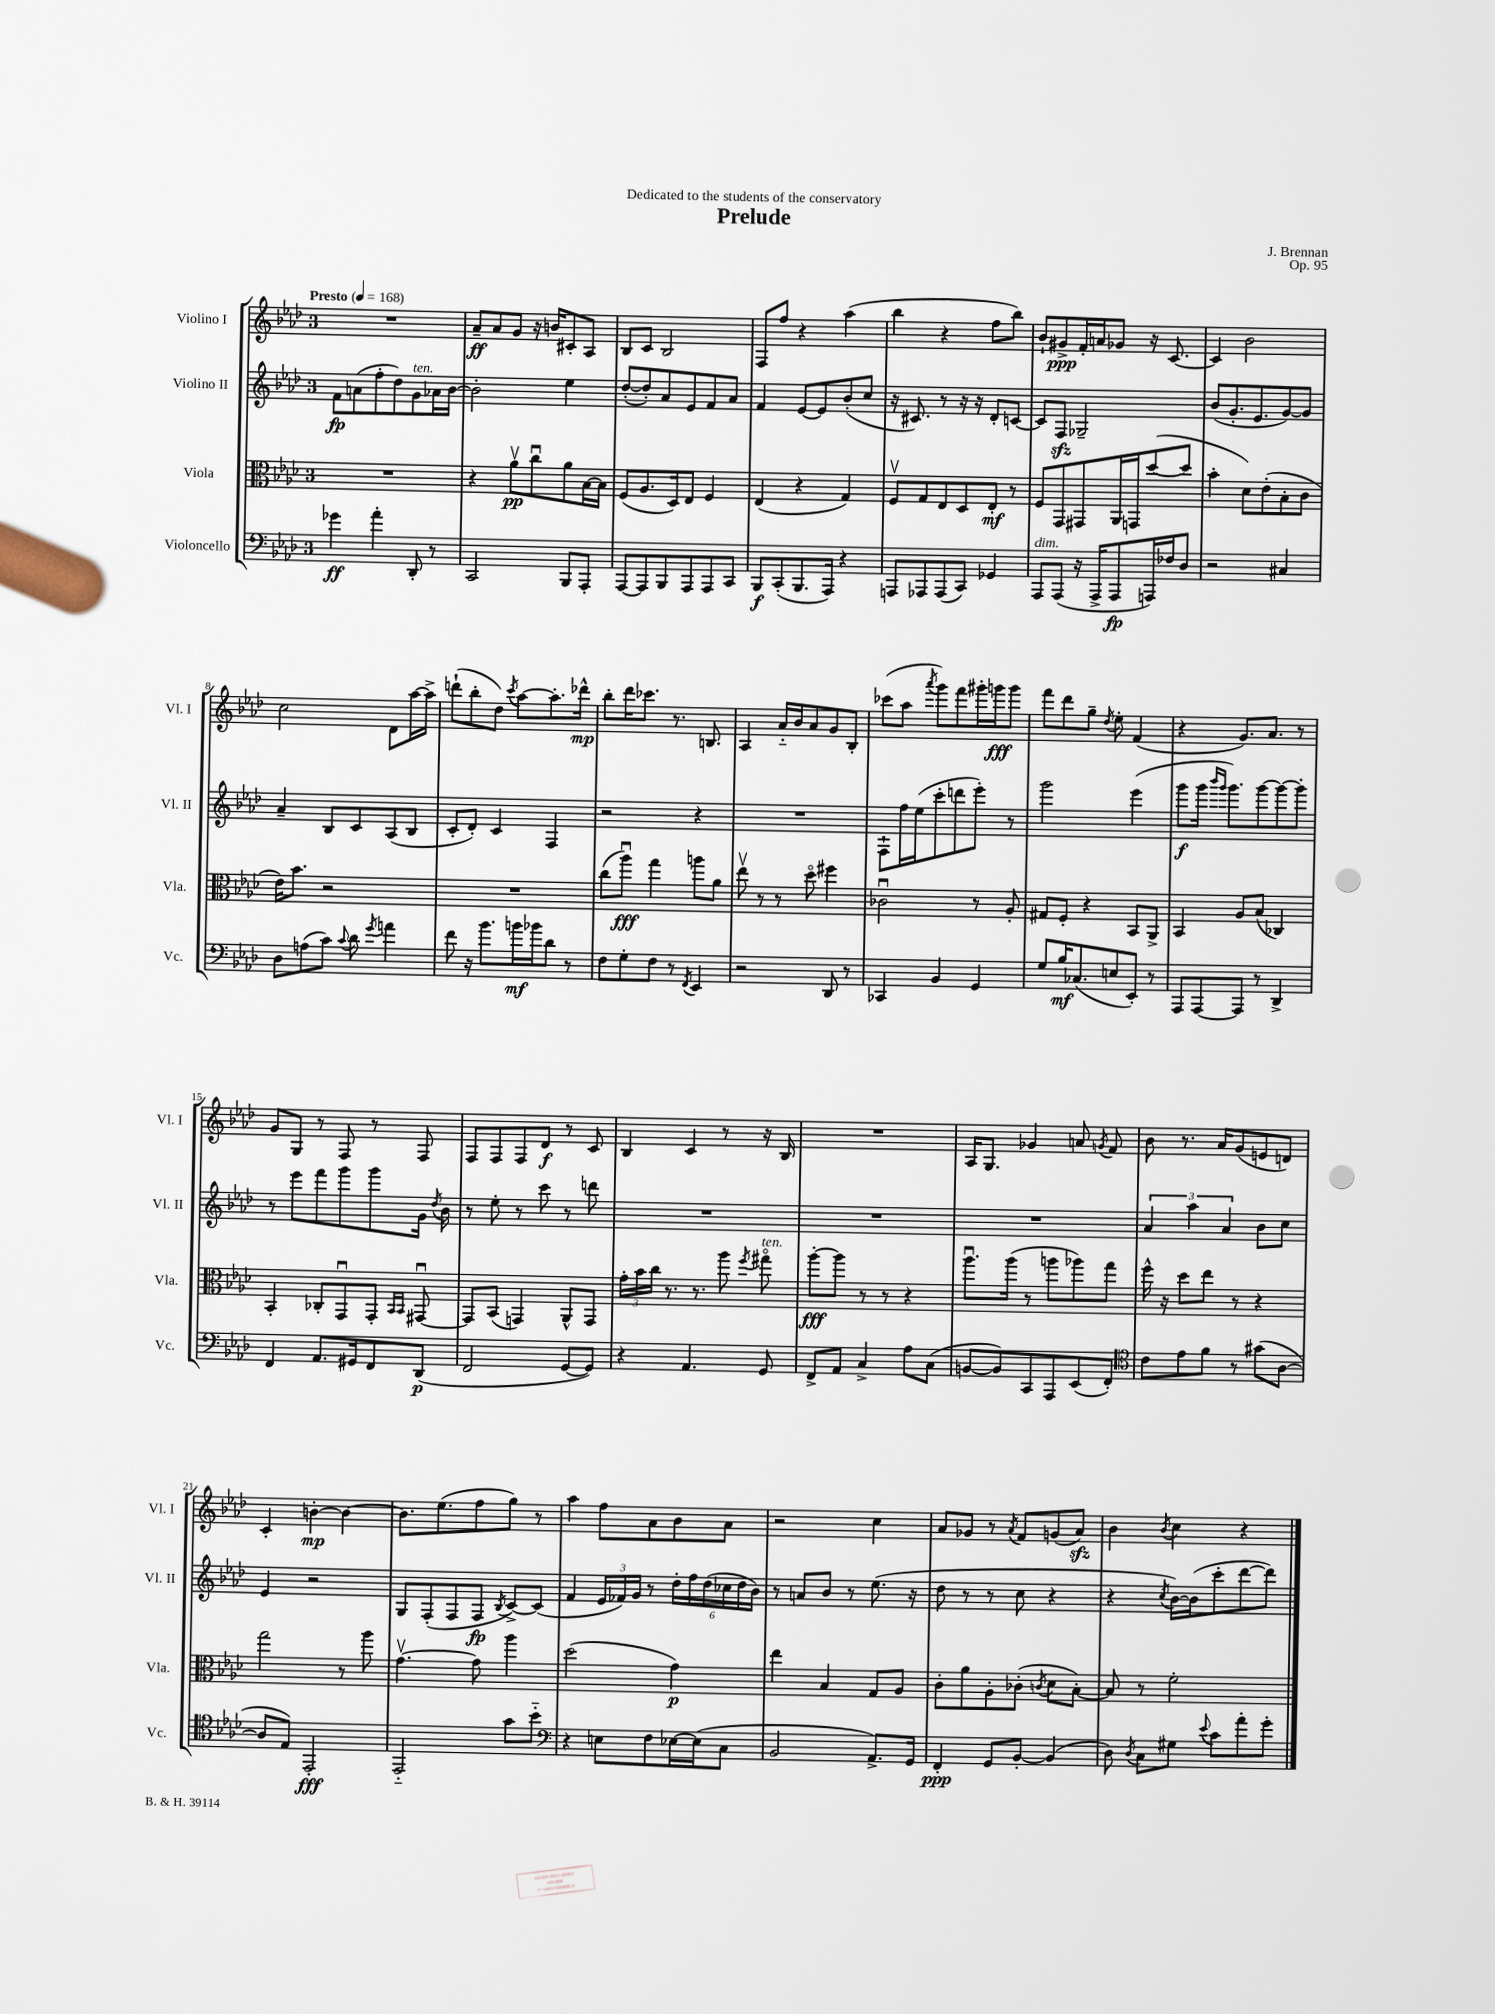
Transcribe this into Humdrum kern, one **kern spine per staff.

**kern	**kern	**kern	**kern
*staff4	*staff3	*staff2	*staff1
*clefF4	*clefC3	*clefG2	*clefG2
*k[b-e-a-d-]	*k[b-e-a-d-]	*k[b-e-a-d-]	*k[b-e-a-d-]
*M3/4	*M3/4	*M3/4	*M3/4
*MM168	*MM168	*MM168	*MM168
4g-\	2.r	8f\L	2.r
.	.	(8a\	.
4a-'\	.	8ff'\	.
.	.	8dd-\)	.
8DD-'/	.	8g\	.
8r	.	16a-\L	.
.	.	[16b-\JJ	.
=	=	=	=
2CC/	4r	2b-'\]	8a-~/L
.	.	.	8a-/
.	8a-v\L	.	8g/J
.	8ccu\	.	16r
.	.	.	16b/LK
8BBB-/L	8a-\	4ee-\	8c#'/
8AAA-'/J	[16B-\L	.	8A-/J
.	16B-\]JJ	.	.
=	=	=	=
[8AAA-/L	(8F/L	([8dd-'/L	8B-/L
8AAA-/]	8.A-/	8dd-'/])	8c/J
8BBB-/	.	8a-/	2B-/
.	16D-/k)	.	.
8AAA-/	8E-/J	8e-/	.
8AAA-/	4F/	8f/	.
8CC/J	.	8a-/J	.
=	=	=	=
8BBB-/L	(4E-/	4f/	8F/L
(8CC'/	.	.	8ff/J
8.BBB-/	4r	[8e-/L	4r
.	.	8e-/]	.
16AAA-/Jk)	.	.	.
4r	4G/)	(8b-'/	(4aa-\
.	.	8cc/J	.
=	=	=	=
8AAA/L	8Fv/L	16r	4bb-\
.	.	8.c#/)	.
8AAA-/	8G/	.	.
(8AAA-/	8E-/	8r	4r
8CC/J)	8D-/	16r	.
.	.	16r	.
4GG-/	8E-'/J	8d-'/L	8ff\L
.	8r	[8c/J	8bb-\J)
=	=	=	=
8AAA-/L	8F/L	8c/]L	8b-`/L
(8AAA-/J	8GG/	8F/J	8g#^/
16r	8GG#/	2G-~/	16f'/L
16AAA-^/LK	.	.	16a/J
8AAA-/	16AA-/L	.	8g-/J
.	16GG/J	.	.
16AAA/L)	([8dd-/	.	16r
16F-/J	.	.	[8.c/
8D-/J	8dd-/]J	.	.
=	=	=	=
2r	4b-'\	(8b-/L	4c/]
.	.	8.g'/	.
.	8d-\L)	.	2b-\
.	.	8.e-/	.
.	(8e-'\	.	.
4C#/	8B-'\	[8g/)	.
.	8c\J	8g/]J	.
=	=	=	=
8D-\L	16e-\LK)	4a-~/	2cc\
.	8.b-\J	.	.
(8A\	.	.	.
8c\J)	2r	8B-/L	.
8qqc/	.	.	.
8d-\	.	8c/	.
8qg/	.	.	.
4a\	.	(8A-/	8d-\L
.	.	8B-/J	[16aa-\L
.	.	.	16aa-^\]JJ
=	=	=	=
8f\	2.r	8c'/L	(8ddd`\L
16r	.	8d-'/J)	8bb-'\
8.b-\L	.	.	.
.	.	4c/	8dd-\J)
.	.	.	8qccc/
16b\L	.	.	[8aa-\L
16b-\J	.	.	.
8d-\J	.	4F/	8.aa-'\]
8r	.	.	.
.	.	.	16ddd-^^\Jk
=	=	=	=
8F\L	(8cc\L	2r	8bb-'\L
8G'\	8aa-u\J)	.	16ddd-\K
.	.	.	8.ccc-\J
8F\J	4gg\	.	.
8r	.	.	8.r
8qFF/	.	.	.
4EE-/	8aa\L	4r	.
.	.	.	8.B/
.	8a-\J	.	.
=	=	=	=
2r	8ee-v\	2.r	4A-/
.	8r	.	.
.	8r	.	16a-'~/LL
.	.	.	16b-/J
.	8dd-o\	.	8a-/
8DD-/	4ff#\	.	8g/
8r	.	.	8B-'/J
=	=	=	=
4CC-/	2c-u\	8F`\L	(8ccc-\L
.	.	16ff\L	8aa-\J
.	.	(16ee-\J	.
.	.	.	8qaaa-/
4BB-/	.	8ccc'\	8ggg\L)
.	.	8ddd\	8fff\
4GG/	8r	8eee-'\J)	16ggg#'\L
.	.	.	16ggg\J
.	8A-'/	8r	8ggg\J
=	=	=	=
8G/L	8G#/L	2ggg\	8fff\L
16B-/K	8F'/J	.	8ddd-\
(8.C-/	.	.	.
.	4r	.	8gg~\J
.	.	.	8qdd-/
8E/	.	.	8ee-'\
8EE-'/J)	8BB-/L	(4eee-\	(4f/
8r	8AA-^/J	.	.
=	=	=	=
8AAA-/L	4BB-/	8ggg\L	4r
[8AAA-/	.	16ggg\Jk	.
.	.	16qqbbb-/LL	.
.	.	16qqggg/JJ	.
.	.	8.ggg\L)	.
8AAA-/]J	8A-/L	.	8.g/L)
8r	(8B-/J	[8ggg\	.
.	.	.	8.a-/J
4DD-^/	4C-/)	8ggg\_	.
.	.	8ggg'\]J	8r
=	=	=	=
4FF/	4BB-'/	8r	8g/L
.	.	8eee-\L	8G/J
8.AA-/L	8C-'/L	8fff\	8r
.	8GGu/	8ggg\	8F/
16GG#/k	.	.	.
8FF/	8GG'/J	8ggg\	8r
.	16qqBB-/LL	.	.
.	16qqBB-/JJ	.	.
(8DD-/J	[8GG#u/	16g\Jk	8F/
.	.	8qdd-/	.
.	.	16b-\	.
=	=	=	=
2FF/	8GG#/]L	8r	8F/L
.	(8BB-/J	8ee-'\	8F/
.	4GG/)	8r	8F/
.	.	8ccc\	8d-/J
[8GG/L	8AA-^^/L	8r	8r
8GG/]J)	8GG/J	8ddd\	8c/
=	=	=	=
4r	24g'\LL	2.r	4B-/
.	24b-\	.	.
.	24cc\JJ	.	.
.	8.r	.	.
4.AA-/	.	.	4c/
.	8.r	.	.
.	8aa-\	.	8r
.	8qff/	.	.
8GG/	8gg#o\	.	16r
.	.	.	16B-/
=	=	=	=
8FF^/L	[8aa-'\L	2.r	2.r
8AA-/J	8aa-\]J	.	.
4C^/	8r	.	.
.	8r	.	.
8A-\L	4r	.	.
(8C\J	.	.	.
=	=	=	=
[8BB/L	8.aa-u\L	2.r	16A-/LK
.	.	.	8.G/J
8BB/])	.	.	.
.	(16aa-\Jk	.	.
8CC/	8r	.	4g-/
8AAA-/	8aa\L	.	.
(8EE-/	8aa-\)	.	8a/
.	.	.	8qg/
8FF'/J)	8gg\J	.	8f/
=	=	=	=
*clefC4	*	*	*
8c\L	16ff^^\	6a-/	8b-\
.	16r	.	.
8e-\	8dd-\L	.	8.r
.	.	6aa-\	.
8f\J	8ee-\J	.	.
.	.	.	16a-/LK
.	.	6a-/	.
8r	8r	.	(8g/
(8g#\L	4r	8b-\L	8e/
[8A-\J	.	8cc\J	8d/J)
=	=	=	=
8A-/]L	2gg\	4e-/	4c'/
8E-/J)	.	.	.
2EE-'/	.	2r	[4b'\
.	8r	.	4b\_
.	8aa-\	.	.
=	=	=	=
2EE-'~/	[4.gv\	8G/L	8.b\]L
.	.	(8F'/	.
.	.	.	(8.ee-\
.	.	8F/	.
.	8g\]	8F/J	8ff\
.	.	8qB-/	.
8g\L	4aa-\	[8c^/L)	8gg\J)
8b-'~\J	.	(8c/]J	8r
=	=	=	=
*clefF4	*	*	*
4r	(2dd-\	4f/	4aa-\
8E\L	.	24e-/LL	8ff\L
.	.	24f-/)	.
.	.	24g/JJ	.
8F\	.	8r	8a-\
[16E-\L	4g\)	24dd-'\LL	8b-\
.	.	24ff\	.
(16E-\]J	.	.	.
.	.	(24dd-\	.
8C\J	.	24cc-\	8a-\J
.	.	24dd-\	.
.	.	24b-\JJ)	.
=	=	=	=
2BB-/	4ee-\	8r	2r
.	.	8a/L	.
.	4B-/	8b-/J	.
.	.	8r	.
8.AA-^/L)	8G/L	(8.ee-\	4cc\
.	8A-/J	.	.
16GG/Jk	.	16r	.
=	=	=	=
4FF'/	8c'\L	8dd-\	8a-/L
.	8a-\	8r	8g-/J
8GG/L	8A-'\	8r	8r
.	.	.	8qa-/
[8BB-'/J	(8c-'\J	8cc\	8f/L
.	8qc/	.	.
(4BB-/]	8d-\L	4r	(8g/
.	[8B-'\J)	.	8a-/J)
=	=	=	=
8D-\)	8B-/]	4r	4b-\
8qD-/	.	.	.
8C\L	8r	.	.
.	.	8qcc/	8qb-/
8G#\J	2f'\	[16b-\LL)	4cc\
.	.	(16b-\]J	.
8qqe-/	.	.	.
8c\L	.	8ccc'\	.
8a-'\	.	[8ddd-\	4r
8g'\J	.	8ddd-\]J)	.
==	==	==	==
*-	*-	*-	*-
